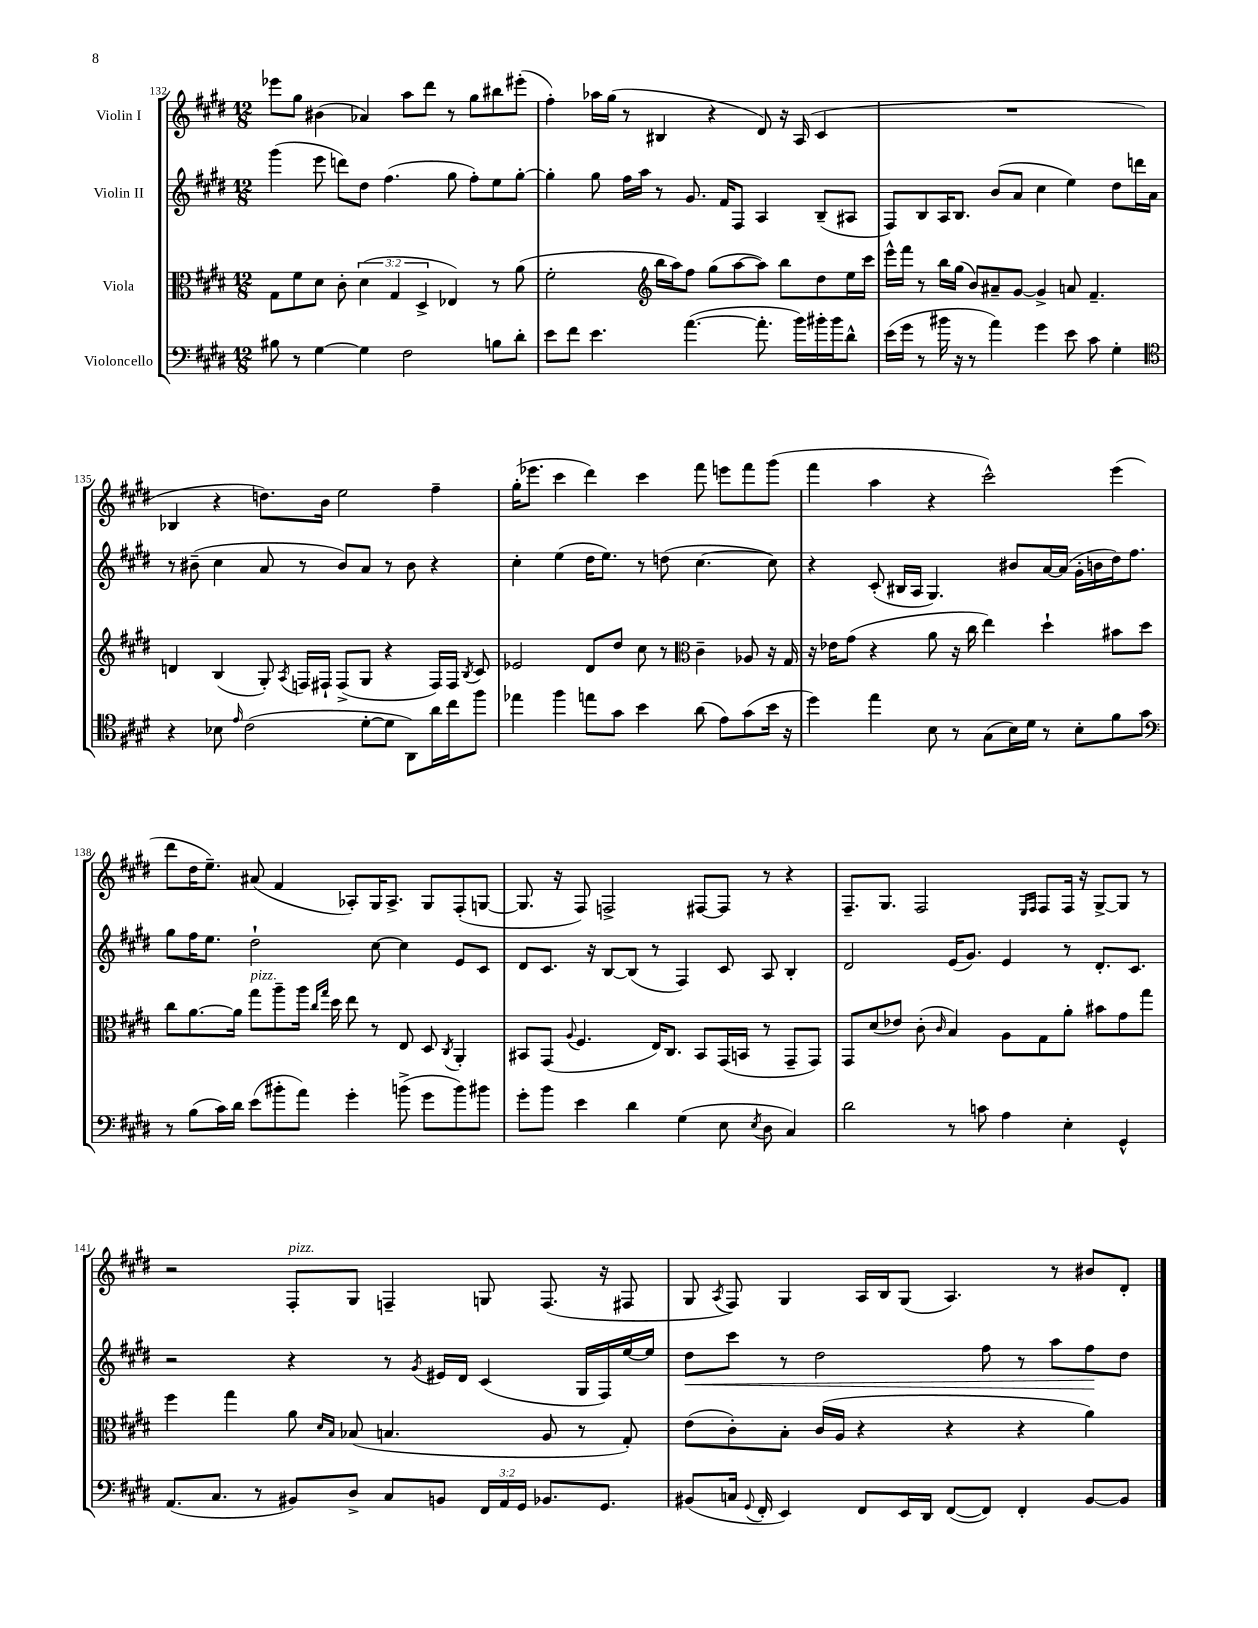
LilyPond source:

<<
\new StaffGroup <<
\new Staff = "s0" \with { instrumentName = "Violin I" } {
    \clef treble \key e \major \numericTimeSignature \time 12/8
    \autoBeamOff ees'''8[ gis''8] bis'4( aes'4) a''8[ dis'''8] r8 gis''8[ bis''8 eis'''8]-.( |
    fis''4-.) aes''16[ gis''16]( r8 bis4 r4 dis'8) r16 a16( cis'4 |
    R1. |
    bes4 r4 d''8.[) b'16] e''2 fis''4-- |
    gis''16[-.( ees'''8.] cis'''4 dis'''4) cis'''4 fis'''8 e'''8[ fis'''8 gis'''8]( |
    fis'''4 a''4 r4 cis'''2-^) e'''4( |
    dis'''8[ dis''16 e''8.]--) ais'8( fis'4 aes8[-.) gis16 aes8.]-> gis8[ fis8-.( g8]~ |
    g8. r16 fis8) f2-> fis8[~ fis8] r8 r4 |
    fis8.[-- gis8.] fis2 \grace { e16[ fis16] } fis8[ fis16] r16 gis8[~-> gis8] r8 |
    r2 fis8[-.^\markup { \italic "pizz." } gis8] f4-- g8 f8.( r16 fis8 |
    gis8 \acciaccatura { a8 } fis8) gis4 a16[ b16 gis8]( a4.) r8 bis'8[ dis'8]-. \bar "|." |
}
\new Staff = "s1" \with { instrumentName = "Violin II" } {
    \clef treble \key e \major \numericTimeSignature \time 12/8
    \autoBeamOff gis'''4( e'''8 d'''8[) dis''8] fis''4.( gis''8 fis''8[-.) e''8 gis''8]~-. |
    gis''4-. gis''8 fis''16[ a''16] r8 gis'8. fis'16[ fis8] a4 b8[--( ais8] |
    fis8[) b8 a16 b8.] b'8[( a'8] cis''4 e''4) dis''8[ d'''16 a'16] |
    r8 bis'8--( cis''4 a'8 r8 bis'8[) a'8] r8 bis'8 r4 |
    cis''4-. e''4( dis''16[ e''8.]) r8 d''8( cis''4.~ cis''8) |
    r4 cis'8-.( bis16[ a16] gis4.) bis'8[ a'16~ a'16]( gis'16[-. b'16 dis''16) fis''8.] |
    gis''8[ fis''16 e''8.] dis''2-! cis''8~ cis''4 e'8[ cis'8] |
    dis'8[ cis'8.] r16 b8[~ b8]( r8 fis4) cis'8 a8 b4-. |
    dis'2 e'16[( gis'8.]) e'4 r8 dis'8.[-. cis'8.] |
    r2 r4 r8 \acciaccatura { gis'8 } eis'16[ dis'16] cis'4( gis16[ fis16) e''16~ e''16] |
    dis''8[\< cis'''8] r8 dis''2 fis''8 r8 a''8[ fis''8\! dis''8] \bar "|." |
}
\new Staff = "s2" \with { instrumentName = "Viola" } {
    \clef alto \key e \major \numericTimeSignature \time 12/8 \override Staff.TupletNumber.text = #tuplet-number::calc-fraction-text
    \autoBeamOff gis8[ fis'8 dis'8] cis'8-. \tuplet 3/2 { dis'4( gis4 dis4-> } ees4) r8 a'8( |
    fis'2-. \clef treble b''16[ a''16) fis''8] gis''8[( a''8~ a''8]) b''8[ dis''8 e''16 cis'''16] |
    e'''16[-^ fis'''16] r8 b''16[ gis''16]( b'8[) ais'8-- gis'8]~ gis'4-> a'8 fis'4.-- |
    d'4 b4( gis8-.) \acciaccatura { a8 } f16[ fis16]-! fis8[->( gis8] r4 fis16[) fis16] \acciaccatura { b8 } cis'8 |
    ees'2 dis'8[ dis''8] cis''8 r8 \clef alto cis'4-- aes8 r16 gis16 |
    r16 ees'16[ gis'8]( r4 a'8 r16 cis''16 e''4) dis''4-! bis'8[ dis''8] |
    cis''8[ a'8.~ a'16] gis''8[^\markup { \italic "pizz." } a''8-- a''16] \grace { cis''16[ gis''16] } dis''16 e''8 r8 e8 dis8 \acciaccatura { cis8 } a,4-. |
    bis,8[ gis,8]( \appoggiatura { a8 } fis4. e16[) cis8.] bis,8[ gis,16( b,16] r8 gis,8[-- gis,8]) |
    gis,8[ dis'8( ees'8]) cis'8-.( \grace { cis'16 } b4) a8[ gis8 a'8]-. bis'8[ gis'8 gis''8] |
    fis''4 gis''4 a'8 \grace { dis'16[ b16] } bes8( b4. a8 r8 gis8-.) |
    e'8[( cis'8-.) b8]-. cis'16[( a16] r4 r4 r4 a'4) \bar "|." |
}
\new Staff = "s3" \with { instrumentName = "Violoncello" } {
    \clef bass \key e \major \numericTimeSignature \time 12/8 \override Staff.TupletNumber.text = #tuplet-number::calc-fraction-text
    \autoBeamOff bis8 r8 gis4~ gis4 fis2 b8[ dis'8]-. |
    e'8[ fis'8] e'4. a'4.~( a'8.-. b'16[) bis'16-. bis'16 dis'8]-^ |
    e'16[( gis'16] r8 bis'16 r16 r8 a'4) gis'4 e'8 cis'8 gis4-. |
    \clef tenor r4 bes8 \grace { e'16 } cis'2( dis'8[~-. dis'8] a,8[) a'16 cis''16 fis''8] |
    ees''4 fis''4 e''8[ gis'8] b'4 a'8( e'8[) gis'8( b'16] r16 |
    dis''4) e''4 b8 r8 gis8[( b16) dis'16] r8 b8[-. fis'8 gis'8] |
    \clef bass r8 b8[( cis'16) dis'16] e'8[( bis'8-. a'8]) gis'4-. b'8->( gis'8[ b'8) bis'8] |
    gis'8[-. b'8] e'4 dis'4 gis4( e8 \acciaccatura { e8 } dis8 cis4) |
    dis'2 r8 c'8 a4 e4-. gis,4-^ |
    a,8.[( cis8.] r8 bis,8[) dis8]-> cis8[ b,8] \tuplet 3/2 { fis,16[ a,16 gis,16] } bes,8.[ gis,8.] |
    bis,8[( c16] \appoggiatura { gis,8 } fis,16-. e,4) fis,8[ e,16 dis,16] fis,8[~( fis,8]) fis,4-. bis,8[~ bis,8] \bar "|." |
}
>>
>>
\layout { \context { \Score currentBarNumber = #132 } }
